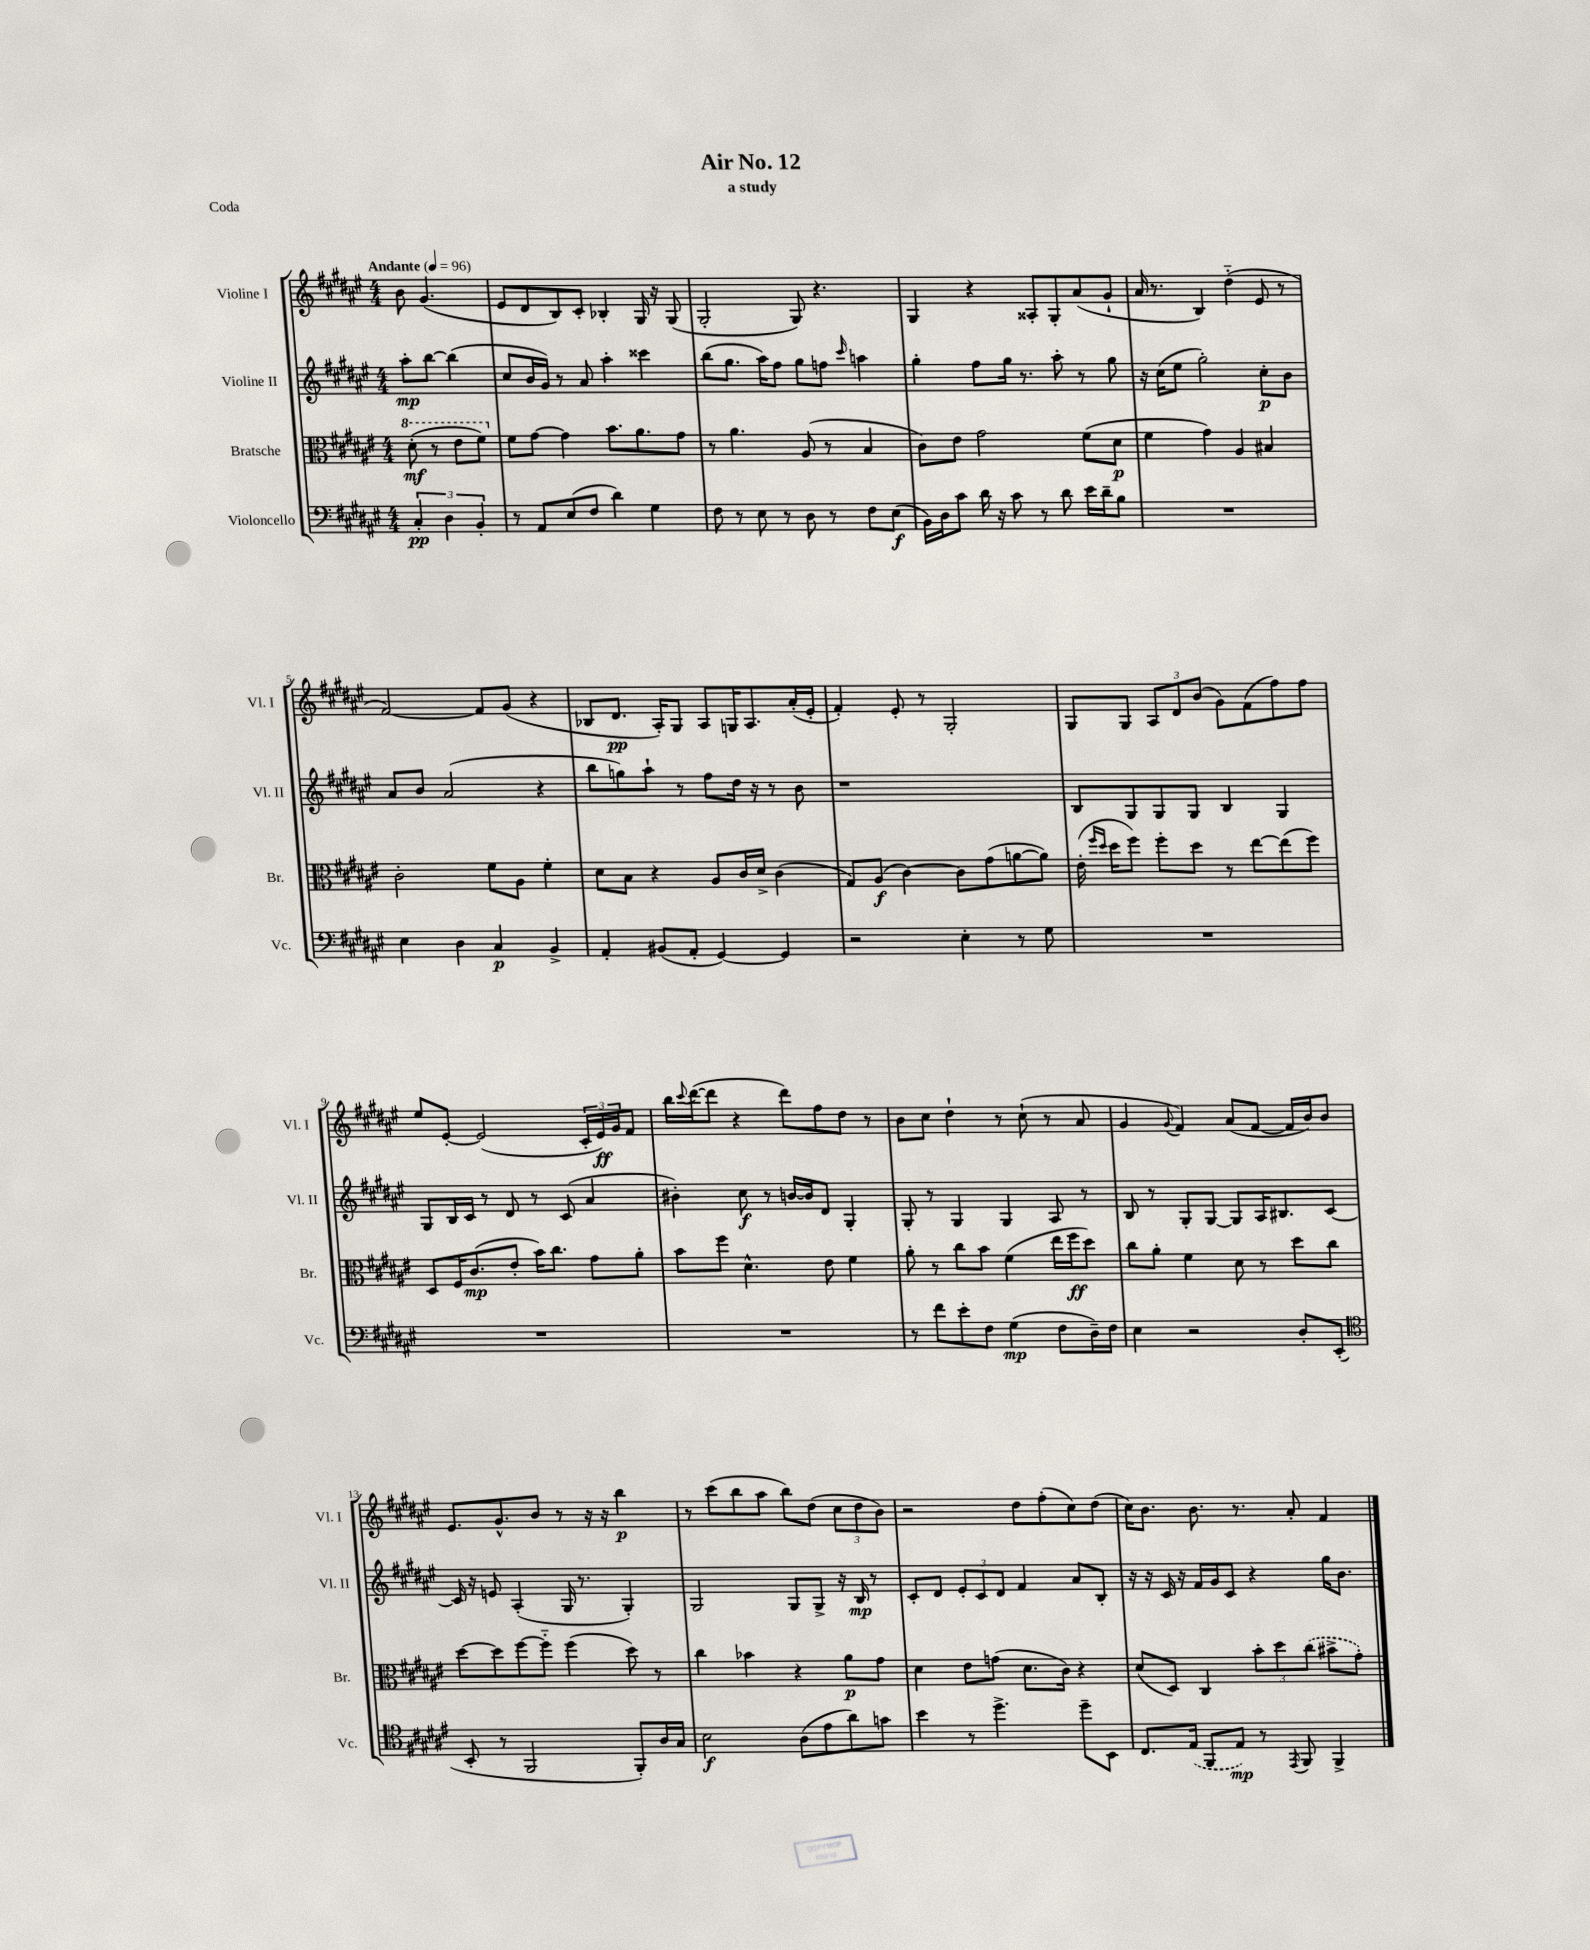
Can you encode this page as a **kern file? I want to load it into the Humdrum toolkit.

**kern	**kern	**kern	**kern
*staff4	*staff3	*staff2	*staff1
*clefF4	*clefC3	*clefG2	*clefG2
*k[f#c#g#d#a#e#]	*k[f#c#g#d#a#e#]	*k[f#c#g#d#a#e#]	*k[f#c#g#d#a#e#]
*M4/4	*M4/4	*M4/4	*M4/4
*MM96	*MM96	*MM96	*MM96
6C#'	(8dd#'	8aa#'	8b
.	8r	[8bb	(4.g#
6D#	.	.	.
.	8ee#	(4bb]	.
6BB'	.	.	.
.	8ff#)	.	.
=	=	=	=
8r	8f#	8cc#	8e#
8AA#	[8g#	16b	8d#
.	.	16g#)	.
(8E#	4g#]	8r	8B)
8F#	.	8a#	8c#'
4d#)	8.b	4aa#'	4B-'
.	8.a#	.	.
4G#	.	4ccc##	16G#
.	.	.	16r
.	8g#	.	(8G#
=	=	=	=
8F#	8r	(8bb	2G#'
8r	4.a#	8.gg#	.
8E#	.	.	.
.	.	16aa#)	.
8r	.	8ff#	.
8D#	(8A#	8gg#	8G#)
8r	8r	8ff	4.r
.	.	16qqccc#	.
8F#	4B	4aa	.
(8E#	.	.	.
=	=	=	=
16BB)	8c#)	4gg#'	4G#
16D#	.	.	.
8c#	8e#	.	.
16d#	2g#	8ff#	4r
16r	.	.	.
8c#	.	16gg#	.
.	.	8.r	.
8r	.	.	8A##'
8d#	.	8aa#'	8G#'
16e#	(8f#	8r	(8a#
16d#~	.	.	.
8B	8d#	8gg#	8g#`
=	=	=	=
1r	4f#	16r	16a#
.	.	(16cc#	8.r
.	.	8ee#	.
.	4g#)	2gg#')	4B)
.	4A#	.	(4dd#'~
.	4B#	8cc#'	8e#
.	.	8b	8r
=	=	=	=
4E#	2c#'	8a#	[2f#)
.	.	8b	.
4D#	.	(2a#	.
4C#	8f#	.	8f#]
.	8A#	.	(8g#
4BB^	4f#'	4r	4r
=	=	=	=
4AA#'	8d#	8bb	8B-
.	8B	8gg)	8.d#
(8BB#	4r	8aa#`	.
.	.	.	16A#')
8AA#'	.	8r	8G#
[4GG#)	8A#	8ff#	8A#
.	16c#	16dd#	16G
.	16d#^	16r	8.A#
4GG#]	(4c#	8r	.
.	.	8b	(16a#'
.	.	.	16e#'
=	=	=	=
2r	8G#)	1r	4f#')
.	(8A#	.	.
.	[4c#)	.	8e#'
.	.	.	8r
4E#'	8c#]	.	2G#'
.	(8g#	.	.
8r	[8a	.	.
8G#	8a])	.	.
=	=	=	=
1r	(16e#'	8B	8G#
.	16qqff#	.	.
.	16qqdd#	.	.
.	16dd#	.	.
.	8ff#)	8G#	8G#
.	8ff#'	8G#	12A#
.	.	.	12d#
.	8dd#	8G#	.
.	.	.	(12b
.	8r	4B	8g#)
.	[8ee#	.	(8f#
.	(8ee#]	4G#	8ff#)
.	8ff#)	.	8ff#
=	=	=	=
1r	8D#	8G#	8ee#
.	16F#	16B	[8e#'
.	(8.c#	16c#	.
.	.	8r	(2e#]
.	8e#'	8d#	.
.	16b)	8r	.
.	8.cc#	.	.
.	.	(8c#	.
.	8g#	4a#	24c#'
.	.	.	24e#)
.	.	.	24g#
.	8a#'	.	8f#
=	=	=	=
1r	8b	4b#')	16bb
.	.	.	8qqccc#
.	.	.	([16ddd#
.	8ff#	.	8ddd#]
.	4.d#^^	8cc#	4r
.	.	8r	.
.	.	[16b	8ddd#)
.	.	16b]	.
.	8e#	8d#	8ff#
.	4f#	4G#'	8dd#
.	.	.	8r
=	=	=	=
8r	8a#'	8G#'	8b
8f#	8r	8r	8cc#
8e#'	8cc#	4G#	4dd#`
8F#	8b	.	.
(4G#	(4f#	4G#	8r
.	.	.	(8cc#`
8F#	16ee#	8A#	8r
.	16ff#	.	.
16D#~)	8dd#)	8r	8a#
16F#	.	.	.
=	=	=	=
4E#	8cc#	8B	4g#
.	8a#'	8r	.
.	.	.	8qqg#
2r	4f#	8G#'	4f#)
.	.	[8G#	.
.	8d#	8G#]	(8a#
.	8r	16A#	[8f#
.	.	8.B#	.
8D#'	8dd#	.	16f#]
.	.	.	16b)
(8EE#'	8cc#	[8c#	8b
=	=	=	=
*clefC4	*	*	*
8BB'	[8dd#	16c#]	8.e#
.	.	16r	.
8r	8dd#]	8e	.
.	.	.	8.g#^^
2FF#	[8ff#	(4A#'	.
.	8ff#'~]	.	8b
.	(4ff#	16G#	8r
.	.	8.r	.
.	.	.	16r
.	.	.	16r
8FF#')	8dd#)	4G#')	4bb
16A#	8r	.	.
16G#	.	.	.
=	=	=	=
2B	4cc#	2G#	8r
.	.	.	(8ccc#
.	4b-	.	8bb
.	.	.	8aa#
(8A#	4r	8G#	8bb)
8e#	.	8G#^	(8dd#
8a#)	8a#	16r	12cc#
.	.	16B	.
.	.	.	12dd#
8g	8g#	8r	.
.	.	.	12b)
=	=	=	=
4b	4d#	8c#'	2r
.	.	8d#	.
8r	8e#	12e#'	.
.	.	12c#	.
4.dd#^	(8g	.	.
.	.	12d#	.
.	8.d#	4f#	8dd#
.	.	.	(8ff#'
.	16c#)	.	.
8dd#~	4r	8a#	8cc#)
8BB	.	8B'	(8dd#
=	=	=	=
8.C#	(8d#	16r	16cc#)
.	.	16r	8.b
.	8D#)	16c#	.
(16E#	.	16r	.
8FF#	4C#	16f#	8.b
.	.	16g#	.
8E#)	.	8c#	.
.	.	.	8.r
8r	12b'	4r	.
.	12dd#	.	.
8qEE#	.	.	.
8FF#	.	.	8a#'
.	(12cc#	.	.
4FF#^	8b#^	16gg#	4f#
.	.	8.b	.
.	8g#')	.	.
==	==	==	==
*-	*-	*-	*-
